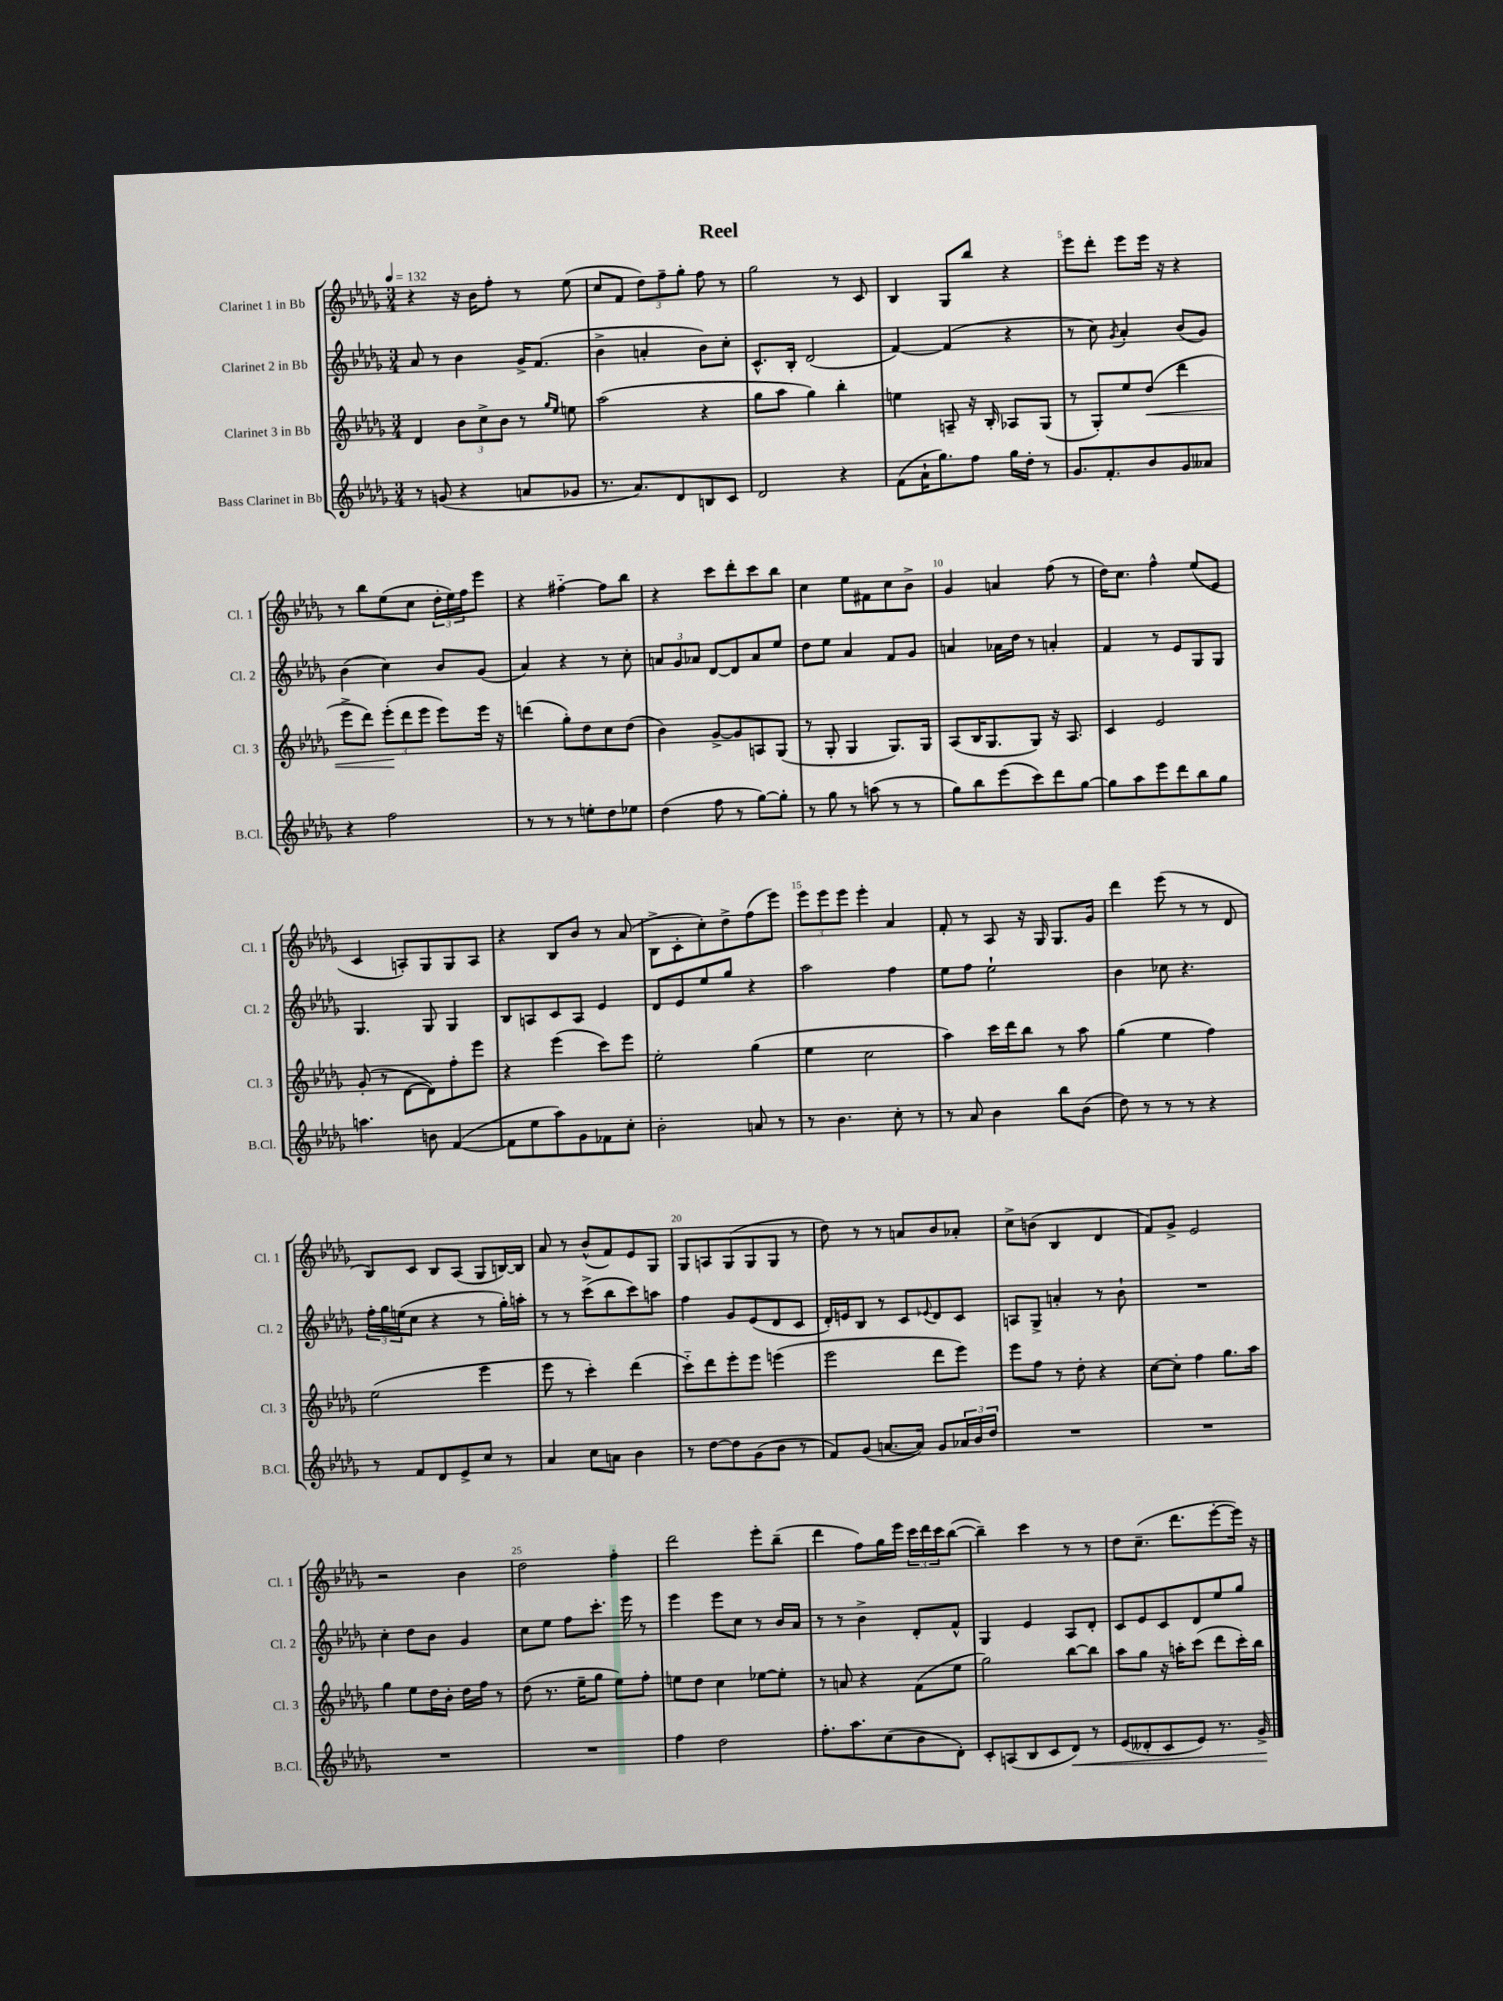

**kern	**kern	**kern	**kern
*staff4	*staff3	*staff2	*staff1
*clefG2	*clefG2	*clefG2	*clefG2
*k[b-e-a-d-g-]	*k[b-e-a-d-g-]	*k[b-e-a-d-g-]	*k[b-e-a-d-g-]
*M3/4	*M3/4	*M3/4	*M3/4
*MM132	*MM132	*MM132	*MM132
8r	4d-/	8a-/	4r
(8g/	.	8r	.
4r	12b-\L	4b-\	16r
.	.	.	16b-\LK
.	12cc^\	.	.
.	.	.	8ff'\J
.	12b-\J	.	.
8a/L	8r	16g-^/LK	8r
.	.	(8.f/J	.
.	16qqgg-/LL	.	.
.	16qqee-/JJ	.	.
8g-/J	8ee\	.	(8ee-\
=	=	=	=
8.r	(2aa-\	4b-^\	8cc/L
.	.	.	8f/J
8.a-/L)	.	.	.
.	.	4a'/	12dd-\L)
.	.	.	12ff~\
8d-/	.	.	.
.	.	.	12gg-'\J
8B/	4r	8b-\L)	8ff\
8c/J	.	8cc'\J	8r
=	=	=	=
2d-/	8gg-\L	8.c^^/L	2gg-\
.	8aa-\J	.	.
.	.	16B-'/Jk	.
.	4gg-\)	(2d-/	.
4r	4bb-'\	.	8r
.	.	.	8c/
=	=	=	=
(8f\L	4ee\	[4f/)	4B-/
16a-`\K	.	.	.
8.gg-\)	.	.	.
.	8A~/	(4f/]	8G-/L
8ff\J	16r	.	8bb-/J
.	16B-'/	.	.
16gg-\LL	8A-/L	4r	4r
16dd-'\JJ	.	.	.
8r	(8G-/J	.	.
=	=	=	=
8.g-/L	8r	8r	8eee-\L
.	8G-'/L)	8cc\)	8ddd-'\J
8.f'/	.	.	.
.	.	8qg-/	.
.	8ee-/	4a-'/	8eee-\L
8b-/	(8dd-/J	.	16eee-\Jk
.	.	.	16r
8g-/	4ddd-\	(8b-/L	4r
8a--/J	.	8g-/J)	.
=	=	=	=
4r	8eee-^\L	(4b-\	8r
.	8ddd-\J)	.	8bb-\L
2ff\	(12eee-'\L	4cc\)	(8ee-\
.	12ddd-\	.	.
.	.	.	8cc\J
.	12eee-\J	.	.
.	8eee-\L)	8b-/L	24dd-'\LL
.	.	.	24ee-\)
.	.	.	24ff\J
.	16eee-\Jk	(8g-/J	8eee-\J
.	16r	.	.
=	=	=	=
8r	(4ddd\	4a-/)	4r
8r	.	.	.
8r	8gg-'\L)	4r	[4ff#'~\
8ee'\L	8dd-\	.	.
8dd-\	8cc\	8r	8ff#\]L
8ee-\J	(8dd-\J	8cc'\	8bb-\J
=	=	=	=
(4dd-\	4b-\)	12a/L	4r
.	.	12g-/	.
.	.	12a-/J	.
8ff\	[8g-^/L	[8d-/L	8ccc\L
8r	8g-/]	8d-/]	8ddd-'\
[8gg-\L)	8A/	8a-/	8ccc\
8gg-'\]J	(8G-/J	8ee-/J	8bb-\J
=	=	=	=
8r	8r	8dd-\L	4cc\
8gg-\	8G-'/	8ee-\J	.
8r	4G-/	4a-/	8ee-\L
(8aa\	.	.	8f#\
8r	8.G-/L)	8f/L	8cc\
8r	.	8g-/J	8b-^\J
.	16G-/Jk	.	.
=	=	=	=
8gg-\L)	(8A-/L	4a/	4g-/
8bb-\	16B-/K	.	.
.	8.G-/	.	.
(8eee-\	.	16a-\LL	4a/
.	.	16dd-\JJ	.
8ccc\)	8G-/J)	8r	.
8ddd-\	16r	4a'/	(8ff\
.	8.A-/	.	.
[8gg-\J	.	.	8r
=	=	=	=
8gg-\]L	4c/	4f/	16dd-\LK)
.	.	.	8.cc\J
8aa-\	.	.	.
8eee-\	2e-/	8r	4ff^^\
8ddd-\	.	8e-/L	.
8bb-\	.	8G-/	(8ee-/L
8gg-\J	.	8G-/J	8e-/J
=	=	=	=
4.aa\	(8g-'/	4.G-/	4c/
.	8r	.	.
.	[8d-\L	.	8A'/L)
8b\	8d-\])	8G-/	8G-/
([4f/	8ff'\	4G-/	8G-/
.	8eee-\J	.	8A/J
=	=	=	=
8f\]L	4r	8B-/L	4r
8ee-\	.	8A/	.
8aa-\)	(4eee-\	8c/	8B-/L
8g-\	.	8A/J	8b-/J
8f-\	8ccc\L)	4e-/	8r
8cc'\J	8eee-\J	.	(8a-/
=	=	=	=
2b-'\	2ee-'\	8d-/L	8B-^\L
.	.	8e-/	8c'\
.	.	8ee-/	8cc'\)
.	.	8gg-/J	8dd-^\
8a/	(4gg-\	4r	(8ff\
8r	.	.	8eee-\J)
=	=	=	=
8r	4ee-\	2aa-\	12eee-\L
.	.	.	12eee-\
4.b-\	.	.	.
.	.	.	12eee-\J
.	2cc\	.	4eee-'\
8cc'\	.	4ff\	4a-/
8r	.	.	.
=	=	=	=
8r	4aa-\)	8ee-\L	8f'/
8a-/	.	8ff\J	8r
4b-\	16ccc\LL	2ee-`\	8A-/
.	16ddd-\J	.	.
.	8bb-\J	.	16r
.	.	.	16G-/
8bb-\L	8r	.	8.G-/L
(8b-\J	8aa-\	.	.
.	.	.	16g-/Jk
=	=	=	=
8dd-\)	(4gg-\	4b-\	4ddd-\
8r	.	.	.
8r	4ee-\	8cc-\	(8eee-\
8r	.	4.r	8r
4r	4ff\)	.	8r
.	.	.	8d-/
=	=	=	=
8r	(2ee-\	24ff'\LL	8B-/L)
.	.	24gg-\	.
.	.	(24ee\J	.
8f/L	.	8cc\J	8c/J
8d-/	.	4r	8B-/L
8e-^/	.	.	(8A-/J
8cc/J	4eee-\	8r	8G-/L
8r	.	16gg-'\LL)	[16B/L)
.	.	16aa'\JJ	16B/]JJ
=	=	=	=
4a-/	8eee-\	8r	8a-/
.	8r	8r	8r
8cc\L	4ccc'\)	(8ccc^\L	(8b-^^/L
8a\J	.	8bb-\	8f/)
4b-\	(4ddd-\	8ccc\)	8e-/
.	.	8aa\J	8G-/J
=	=	=	=
8r	8ccc'~\L)	4ff\	8G-/L
[8dd-\L	8ddd-\	.	8A/
8dd-\]	8eee-'\	8g-/L	(8G-/
(8g-\	8eee-\J	(8e-/	8G-/
8b-\J	(4eee\	8d-/	8G-/J
8r	.	8c/J	8r
=	=	=	=
8f/L)	2eee-\	16d-'/LL)	8dd-\)
.	.	16e/J	.
(8g-/J	.	8B-/J	8r
[8.a/L	.	8r	8r
.	.	8c/L	8a/L
16a/]Jk)	.	.	.
.	.	8qqe-/	.
8g-/L	8ddd-\L	8d-/	8b-/
24a-/L	8eee-\J)	8c/J	8a-'/J
24b-/	.	.	.
24dd-/JJ	.	.	.
=	=	=	=
2.r	8eee-\L	8A/L	8cc^\L
.	8ff\J	8G-^/J	(8b\J
.	8r	4a'/	4B-/
.	8dd-'\	.	.
.	4r	8r	4d-/
.	.	8b-`\	.
=	=	=	=
2.r	[8cc\L	2.r	8f/L)
.	8cc'\]J	.	8g-^/J
.	4ff\	.	2e-/
.	8.gg-\L	.	.
.	16aa-\Jk	.	.
=	=	=	=
2.r	4gg-\	4cc'\	2r
.	8ee-\L	8dd-\L	.
.	16dd-\L	8b-\J	.
.	16b-'\JJ	.	.
.	16dd-\LL	4g-/	4b-\
.	16ff\JJ	.	.
.	8r	.	.
=	=	=	=
2.r	(8dd-\	8cc\L	2dd-\
.	8.r	8ee-\J	.
.	.	8ff\L	.
.	16ee-~\LK	.	.
.	8gg-\J	8.ccc'\J	.
.	8ee-\L)	.	4ff'\
.	.	16eee-\	.
.	8ff'\J	8r	.
=	=	=	=
4ff\	8ee\L	4eee-\	2ddd-\
.	8dd-\J	.	.
2dd-\	4cc\	8eee-\L	.
.	.	8cc\J	.
.	[8ee-\L	8r	8eee-'\L
.	8ee-'\]J	16b-/LL	(8bb-~\J
.	.	16a-/JJ	.
=	=	=	=
8.ff'\L	8r	8r	4ddd-\
.	8a/	8r	.
8.aa-\	.	.	.
.	4r	4b-^\	8ff\L)
(8cc\	.	.	16gg-\L
.	.	.	16eee-\JJ
8b-\	(8f\L	8d-'/L	24ccc\LL
.	.	.	24ddd-\
.	.	.	24ccc\J
8d-'\J)	8ee-\J	8f^^/J	([8bb-\J
=	=	=	=
8c'/L	2gg-\)	4G-/	4bb-~\])
(8A/	.	.	.
8B-/	.	4e-/	4ccc\
8c/	.	.	.
8d-/J)	[8bb-\L	8A-/L	8r
8r	8bb-\]J	8d-'/J	8r
=	=	=	=
(8e-/L	8aa-\L	8c/L	8dd-\L
8d--'/	8gg-\J	8e-/	(8.cc~\J
8c/	16r	8c/	.
.	16aa'\LK	.	8.ddd-\L
8e-/J)	(8ccc\J	8d-/	.
8.r	8ddd-\L	8ee-/	[8eee-'\
.	16ccc'\L)	8gg-/J	16eee-\]Jk)
16g-^/	16bb-\JJ	.	16r
==	==	==	==
*-	*-	*-	*-
